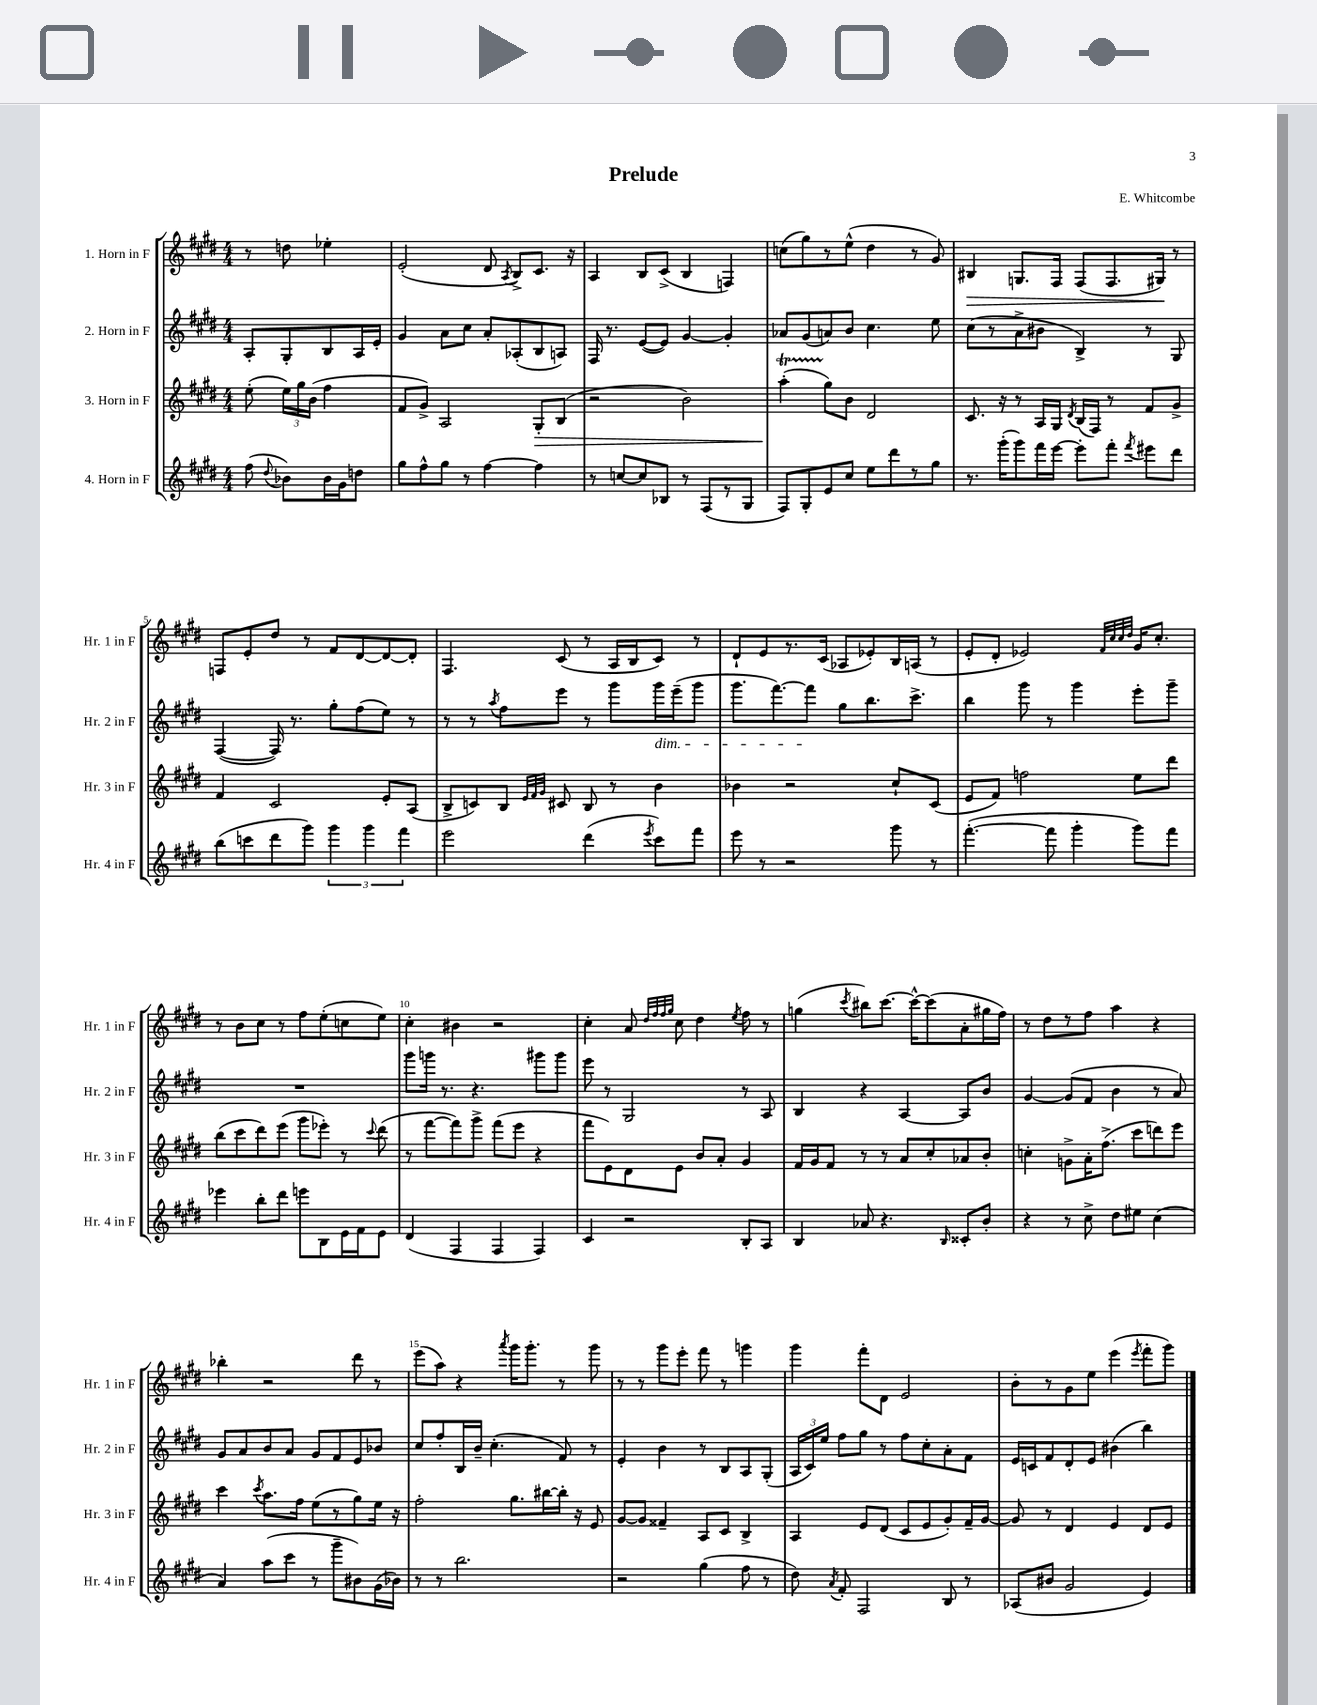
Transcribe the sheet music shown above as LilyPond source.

\header { title = "Prelude" composer = "E. Whitcombe" }
<<
\new StaffGroup <<
\new Staff = "s0" \with { instrumentName = "1. Horn in F" shortInstrumentName = "Hr. 1 in F" } {
    \clef treble \key e \major \numericTimeSignature \time 4/4 \partial 2
    \autoBeamOff r8 d''8 ees''4-. |
    e'2-.( dis'8 \acciaccatura { a8 } b8[->) cis'8.] r16 |
    a4 b8[ cis'8]->( b4 f4) |
    c''8[( gis''8) r8 e''8]-^( dis''4 r8 gis'8) |
    bis4\> g8.[ fis16] fis8[( fis8. gis16]\!) r8 |
    f8[ e'8-. dis''8] r8 fis'8[ dis'8~ dis'8~ dis'8]-. |
    fis4. cis'8( r8 a16[ b16 cis'8]) r8 |
    dis'8[-! e'8 r8. cis'16]( aes8[ ees'8-.) b16 a16]( r8 |
    e'8[-. dis'8]-. ees'2) \grace { fis'32[ cis''32 cis''32 dis''32] } gis'16[ cis''8.]-. |
    r8 b'8[ cis''8] r8 fis''8[ e''8-.( c''8 e''8]) |
    cis''4-. bis'4 r2 |
    cis''4-. a'8 \grace { dis''32[ fis''32 fis''32 gis''32] } cis''8 dis''4 \acciaccatura { e''8 } fis''8 r8 |
    g''4( \acciaccatura { cis'''8 } bis''8[) cis'''8.]~ cis'''16[~-^ cis'''8( a'8-. gis''16 fis''16]) |
    r8 dis''8[ r8 fis''8] a''4 r4 |
    bes''4-. r2 dis'''8 r8 |
    e'''8[( a''8]) r4 \acciaccatura { a'''8 } gis'''16[ gis'''8.]-. r8 gis'''8 |
    r8 r8 gis'''8[ e'''8]-. fis'''8 r8 g'''4 |
    gis'''4 fis'''8[-. dis'8] e'2 |
    b'8[-. r8 gis'8 e''8] e'''4( \acciaccatura { e'''8 } fis'''8[-. gis'''8]) \bar "|." |
}
\new Staff = "s1" \with { instrumentName = "2. Horn in F" shortInstrumentName = "Hr. 2 in F" } {
    \clef treble \key e \major \numericTimeSignature \time 4/4 \partial 2
    \autoBeamOff a8[-. gis8-. b8 a16 e'16]-. |
    gis'4 a'8[ cis''8] a'8[-. aes8-.( b8 a8]) |
    fis16 r8. e'8[~( e'8]) gis'4~ gis'4-. |
    aes'8[ gis'8( a'8) b'8] cis''4. e''8 |
    cis''8[( r8 a'8-> bis'8] b4->) r8 gis8 |
    fis4~( fis16) r8. gis''8[-. fis''8( e''8]) r8 |
    r8 r8 \acciaccatura { a''8 } fis''8[ e'''8] r8 gis'''8[ gis'''16\dim e'''16--( gis'''8] |
    gis'''8.[ fis'''8.~) fis'''8]\! gis''8[ b''8. cis'''8.]-> |
    b''4 gis'''8 r8 gis'''4 e'''8[-. gis'''8]-- |
    R1 |
    gis'''8[ g'''16] r8. r4. gis'''8[ gis'''8] |
    e'''8 r8 gis2 r8 a8 |
    b4 r4 a4~ a8[ b'8] |
    gis'4~ gis'8[( fis'8] b'4 r8 a'8) |
    gis'8[ a'8 b'8 a'8] gis'8[ fis'8 e'8 bes'8] |
    cis''8[ fis''8-. b16 b'16]-- cis''4.-.( fis'8) r8 |
    e'4-. b'4 r8 b8[ a8 gis8]-.( |
    \tuplet 3/2 { a16[ cis'16) e''16] } fis''8[ gis''8] r8 fis''8[ cis''8-. a'8-. fis'8] |
    e'16[ c'16 fis'8 dis'8-. e'8] bis'4( b''4) \bar "|." |
}
\new Staff = "s2" \with { instrumentName = "3. Horn in F" shortInstrumentName = "Hr. 3 in F" } {
    \clef treble \key e \major \numericTimeSignature \time 4/4 \partial 2
    \autoBeamOff e''8-.( \tuplet 3/2 { e''16[) gis''16 b'16]( } fis''4 |
    fis'8[ gis'8]->) a2 gis8[-.\> b8]( |
    r2 b'2) |
    a''4-.\startTrillSpan\!( gis''8[\stopTrillSpan) b'8] dis'2 |
    cis'8. r16 r8 a16[ gis16] \acciaccatura { dis'8 } b16[( fis16]) r8 fis'8[ gis'8]-> |
    fis'4 cis'2 e'8[-. a8]( |
    b8[-> c'8) b8] \grace { e'32[ fis'32 gis'32] } cis'8 b8 r8 b'4 |
    bes'4 r2 cis''8[-! cis'8]( |
    e'8[ fis'8]) f''2 e''8[ dis'''8] |
    b''8[( cis'''8 dis'''8) e'''8]( gis'''8[ ees'''8]-.) r8 \appoggiatura { cis'''8 } dis'''8( |
    r8 fis'''8[~ fis'''8) gis'''8]-> fis'''8[( e'''8] r4 |
    fis'''8[ e'8) dis'8 e'8] b'8[ a'8]-. gis'4 |
    fis'16[ gis'16 fis'8] r8 r8 a'8[ cis''8-. aes'8 b'8]-. |
    c''4-. g'8[-> a'16-. fis''8.]->( cis'''8[ d'''8) e'''8] |
    cis'''4 \acciaccatura { cis'''8 } a''8.[ fis''16] e''8[( r8 gis''8) e''16] r16 |
    fis''2-. gis''8.[ bis''16~ bis''16]-. r16 e'8 |
    gis'8[~ gis'8] fisis'4-- a8[ cis'8] b4-> |
    a4 e'8[ dis'8]( cis'8[ e'8 gis'8-.) fis'16-- gis'16]~ |
    gis'8 r8 dis'4 e'4 dis'8[ e'8] \bar "|." |
}
\new Staff = "s3" \with { instrumentName = "4. Horn in F" shortInstrumentName = "Hr. 4 in F" } {
    \clef treble \key e \major \numericTimeSignature \time 4/4 \partial 2
    \autoBeamOff fis''8( \appoggiatura { dis''8 } bes'8[) bes'16 gis'16 d''8] |
    gis''8[ fis''8-^ gis''8] r8 fis''4~ fis''4 |
    r8 c''8[~ c''8 bes8] r8 fis8[( r8 gis8] |
    fis8[) gis8-. e'8 cis''8] e''8[ dis'''8 r8 gis''8] |
    r8. gis'''16[-.( gis'''8) fis'''16 e'''16]~ e'''8[-. fis'''8]-. \acciaccatura { fis'''8 } eis'''8[ dis'''8] |
    b''8[( c'''8 dis'''8 gis'''8]) \tuplet 3/2 { gis'''4 gis'''4 fis'''4 } |
    e'''2 dis'''4( \acciaccatura { e'''8 } cis'''8[) fis'''8] |
    e'''8 r8 r2 gis'''8 r8 |
    fis'''4.~-.( fis'''8 gis'''4-. gis'''8[) fis'''8] |
    ees'''4 b''8[-. dis'''8] e'''8[ b8 e'16 fis'16 e'8] |
    dis'4( fis4 fis4 fis4) |
    cis'4 r2 b8[-. a8] |
    b4 aes'8 r4. \grace { b16 } cisis'8[-. b'8]-. |
    r4 r8 cis''8-> dis''8[ eis''8] cis''4( |
    a'4) a''8[( cis'''8] r8 gis'''8[-- bis'8) gis'16( bes'16]) |
    r8 r8 b''2. |
    r2 gis''4( fis''8 r8 |
    dis''8) \acciaccatura { a'8 } fis'8-. fis2 b8 r8 |
    aes8[( bis'8] gis'2 e'4) \bar "|." |
}
>>
>>
\layout { \context { \Score \override BarNumber.break-visibility = ##(#f #t #t) barNumberVisibility = #(every-nth-bar-number-visible 5) } }
